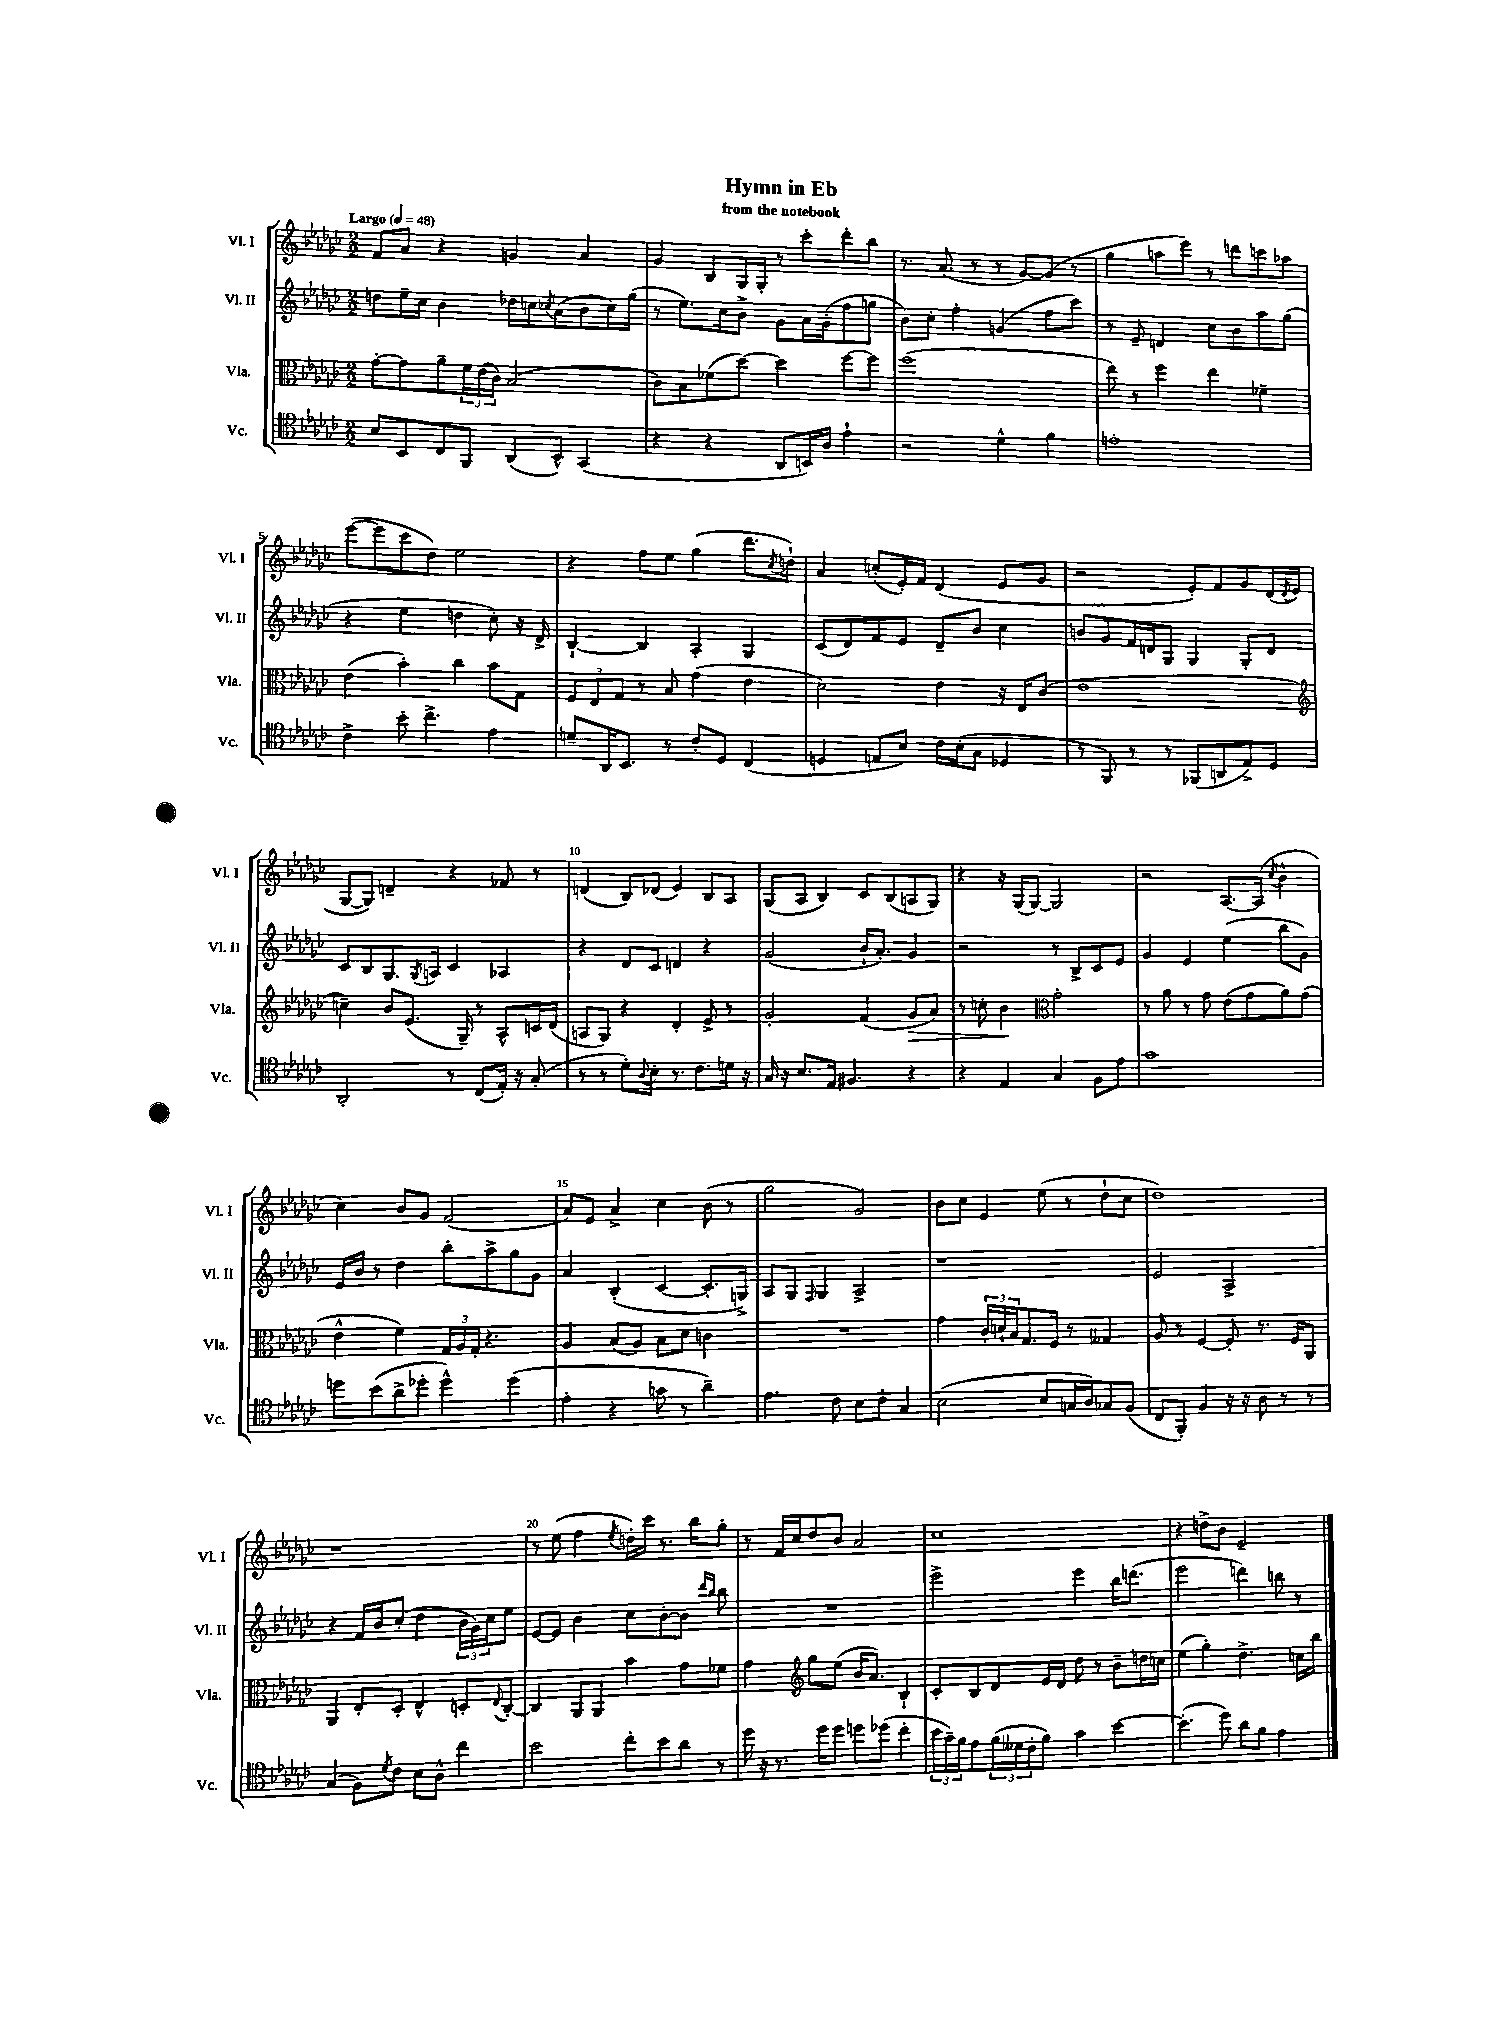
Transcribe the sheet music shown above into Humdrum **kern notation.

**kern	**kern	**kern	**kern
*staff4	*staff3	*staff2	*staff1
*clefC4	*clefC3	*clefG2	*clefG2
*k[b-e-a-d-g-c-]	*k[b-e-a-d-g-c-]	*k[b-e-a-d-g-c-]	*k[b-e-a-d-g-c-]
*M2/2	*M2/2	*M2/2	*M2/2
*MM48	*MM48	*MM48	*MM48
8B-	[8g-'	8dd	8f
8BB-	8g-]	16ee-~	8a-
.	.	16cc-	.
8C-	8a-~	4b-	4r
8FF	24f	.	.
.	(24e-	.	.
.	24c-)	.	.
(8AA-	(2B-	16dd-	4g
.	.	16cc	.
.	.	8qcc-	.
8BB-^^)	.	(8a-	.
(4GG-	.	8b-	4a-
.	.	16cc-)	.
.	.	(16gg-	.
=	=	=	=
4r	8c-)	8r	4g-
.	8B-	8.ee-)	.
4r	(8f-	.	8B-
.	.	16cc-	.
.	[8dd-)	8b-^	16G-
.	.	.	16G-'
8AA-	4dd-]	8g-	8r
16BB)	.	16a-	8ccc-'
16A-	.	(16g-'	.
4e-`	[8ff	8ff	8ddd-'
.	8ff]	8gg	8bb-
=	=	=	=
2r	(1ff	8b-)	8.r
.	.	8cc-'	.
.	.	.	(8.a-
.	.	4ff'	.
.	.	.	8r
4d-^^	.	(4g	8r
.	.	.	[8g-)
4f	.	8ff	(8g-]
.	.	8ccc-)	8r
=	=	=	=
1e'	8ee-)	8r	4gg-
.	8r	8e-~	.
.	4ff	4d	8aa
.	.	.	8eee-)
.	4ee-	8cc-	8r
.	.	8b-	8ddd
.	4f-~	8aa-	8ccc
.	.	(8gg-	8aa-
=	=	=	=
4c-^	(4e-	4r	([8eee-
.	.	.	8eee-]
8b-'	4b-')	4ee-	8ccc-
4.cc-^	.	.	8dd-)
.	4cc-	4dd	2ee-
4e-	8b-	8cc-')	.
.	8G-	16r	.
.	.	16d-^	.
=	=	=	=
8d~	12F	[4B-`	4r
.	12E-	.	.
16AA-	.	.	.
.	12G-	.	.
8.BB-	.	.	.
.	8r	4B-]	8ff
8r	8B-	.	8ee-
8c-'	(4g-	4A-'	(4gg-
8D-	.	.	.
(4C-	4e-	4G-	8.ddd-
.	.	.	8qcc-
.	.	.	16dd`)
=	=	=	=
4D	2d-)	(8c-	4a-
.	.	8d-)	.
8E	.	8f	(8cc'
8B-)	.	8e-	16e-')
.	.	.	16f
16c-	4e-	8d-~	(4d-
(16B-'	.	.	.
8G-	.	8b-	.
4D-	16r	4cc-	8e-
.	16E-	.	.
.	(8c-	.	8g-
=	=	=	=
8r	1e-	8b	2r
8FF)	.	8g-	.
8r	.	16f	.
.	.	16d	.
8r	.	8G-	.
(8FF-	.	4G-	8e-')
8AA	.	.	8f
8E-^)	.	8G-'	8g-
8D-	.	8d	(16d-
.	.	.	8qd-
.	.	.	16e-
=	=	=	=
*	*clefG2	*	*
2AA-'	4cc~)	8c-	[8G-
.	.	8B-	8G-])
.	8b-	8.G-	4d~
.	(8.e-	.	.
.	.	8qG-	.
.	.	16A	.
8r	.	4c-	4r
.	16G-~)	.	.
(8C-	8r	.	.
16E-')	8A-^^	4A-	8f-
16r	.	.	.
(8G-'	16c	.	8r
.	(16d-	.	.
=	=	=	=
8r	8A	4r	(4d
8r	8G-)	.	.
8d-')	4r	8d-	8B-)
8qqA-	.	.	.
8B-'	.	8c-	(8d-
8.r	4d-'	4d	4e-)
8.c-	.	.	.
.	8e-^	4r	8B-
16d	8r	.	8A-
16r	.	.	.
=	=	=	=
16G-	2g-'	(2g-	(8G-
16r	.	.	.
8.B-	.	.	8A-
.	.	.	4B-)
16E-	.	.	.
4.F#	.	.	.
.	(4f	16b-`	8c-
.	.	8.a-')	.
.	.	.	(8B-
4r	8g-	4g-	8A
.	8a-)	.	8G-)
=	=	=	=
4r	8r	2r	4r
.	8cc'	.	.
4E-	4b-	.	16r
.	.	.	(16G-
.	.	.	[8G-)
*	*clefC3	*	*
4G-	2g-'	8r	2G-]
.	.	8B-^	.
8F	.	8c-	.
8e-	.	8e-	.
=	=	=	=
1g-	8r	4g-	2r
.	8a-	.	.
.	8r	4e-	.
.	8g-	.	.
.	(8e-	(4ee-	[8.A-
.	8g-	.	.
.	.	.	(16A-]
.	.	.	8qcc-
.	8a-)	8bb-	4b-^^
.	(8g-	8g-)	.
=	=	=	=
8dd	4e-^^	16e-	4cc-)
.	.	16b-	.
(8b-	.	8r	.
8a-^	4f)	4dd-	8b-
8dd-'	.	.	8g-
4dd-^^)	24G-	8bb-'	(2f
.	24A-	.	.
.	24G-'	.	.
.	4.r	8aa-^	.
(4dd-	.	8gg-	.
.	.	8g-	.
=	=	=	=
4e-'	4A-	4a-	8a-)
.	.	.	8e-
4r	(8B-	(4B-'	4a-^
.	8A-)	.	.
8g	8B-	[4c-	4cc-
8r	8d-	.	.
4a-~)	4c	8.c-']	(8b-
.	.	.	8r
.	.	16G^)	.
=	=	=	=
4.e-	1r	8A-	2gg-
.	.	8G-	.
.	.	16qqF	.
.	.	4G-	.
8c-	.	.	.
8B-	.	2A-^	2g-)
8c-'	.	.	.
4G-	.	.	.
=	=	=	=
(2B-	4g-	1r	8b-
.	.	.	8cc-
.	24c-'	.	4e-
.	24d`	.	.
.	24B-	.	.
.	8.G-	.	.
8B-	.	.	(8ee-
.	16F	.	.
16G	8r	.	8r
16A-)	.	.	.
8G-	4G--	.	8dd-`
(8F	.	.	8cc-
=	=	=	=
8C-	8A-	2e-	1dd-)
8FF')	8r	.	.
4F	[4F	.	.
16r	8F']	2A-^	.
16r	.	.	.
8A-	8.r	.	.
8r	.	.	.
.	16F	.	.
8r	8AA-	.	.
=	=	=	=
(4G-	4AA-	4r	1r
8F)	8E-'	16f	.
.	.	16b-	.
8qd-	.	.	.
8c-	8D-'	(8cc-'	.
8B-	4E-^^	4dd-	.
8A-^^	.	.	.
4cc-	8D'	24b-	.
.	.	24g-)	.
.	.	24cc-	.
.	8qqE-	.	.
.	[8C-'	8ee-	.
=	=	=	=
2b-	4C-]	[8e-	8r
.	.	8e-]	(8ee-
.	8AA-	4b-	4ff
.	8AA-	.	.
.	.	.	8qee-
8cc-'	4b-	8cc-	16dd')
.	.	.	16ccc-
8b-	.	[8b-'	8.r
8a-	8g-	8b-]	.
.	.	.	16bb-
.	.	16qqddd-	.
.	.	16qqbb-	.
8r	8f-	8bb-	8gg-'
=	=	=	=
16dd-	4g-	1r	8r
16r	.	.	.
8.r	.	.	16f
.	.	.	16cc-
*	*clefG2	*	*
.	8gg-	.	8dd-
16dd-	.	.	.
8dd-	(8ee-	.	8b-
8dd	16b-	.	2a-
.	8.a-)	.	.
(8dd-	.	.	.
4cc-'	4B-`	.	.
=	=	=	=
24b-	8c-'	2eee-^	1cc-
24g-~)	.	.	.
24f	.	.	.
8e-	8B-	.	.
(24f	8d-	.	.
24d--	.	.	.
24c-'	.	.	.
8f)	16e-	.	.
.	16d-	.	.
4g-	8dd-	4eee-	.
.	8r	.	.
[4b-	8b-~	16bb-	.
.	.	(8.ddd	.
.	16dd	.	.
.	16cc	.	.
=	=	=	=
(4.b-']	(4ee-	2eee-	4r
.	4gg-')	.	8dd^
8dd-)	.	.	8b-
8a-	4.dd-^	4ddd)	2e-~
8f	.	.	.
4e-	.	8bb	.
.	16cc	8r	.
.	16bb-	.	.
==	==	==	==
*-	*-	*-	*-
